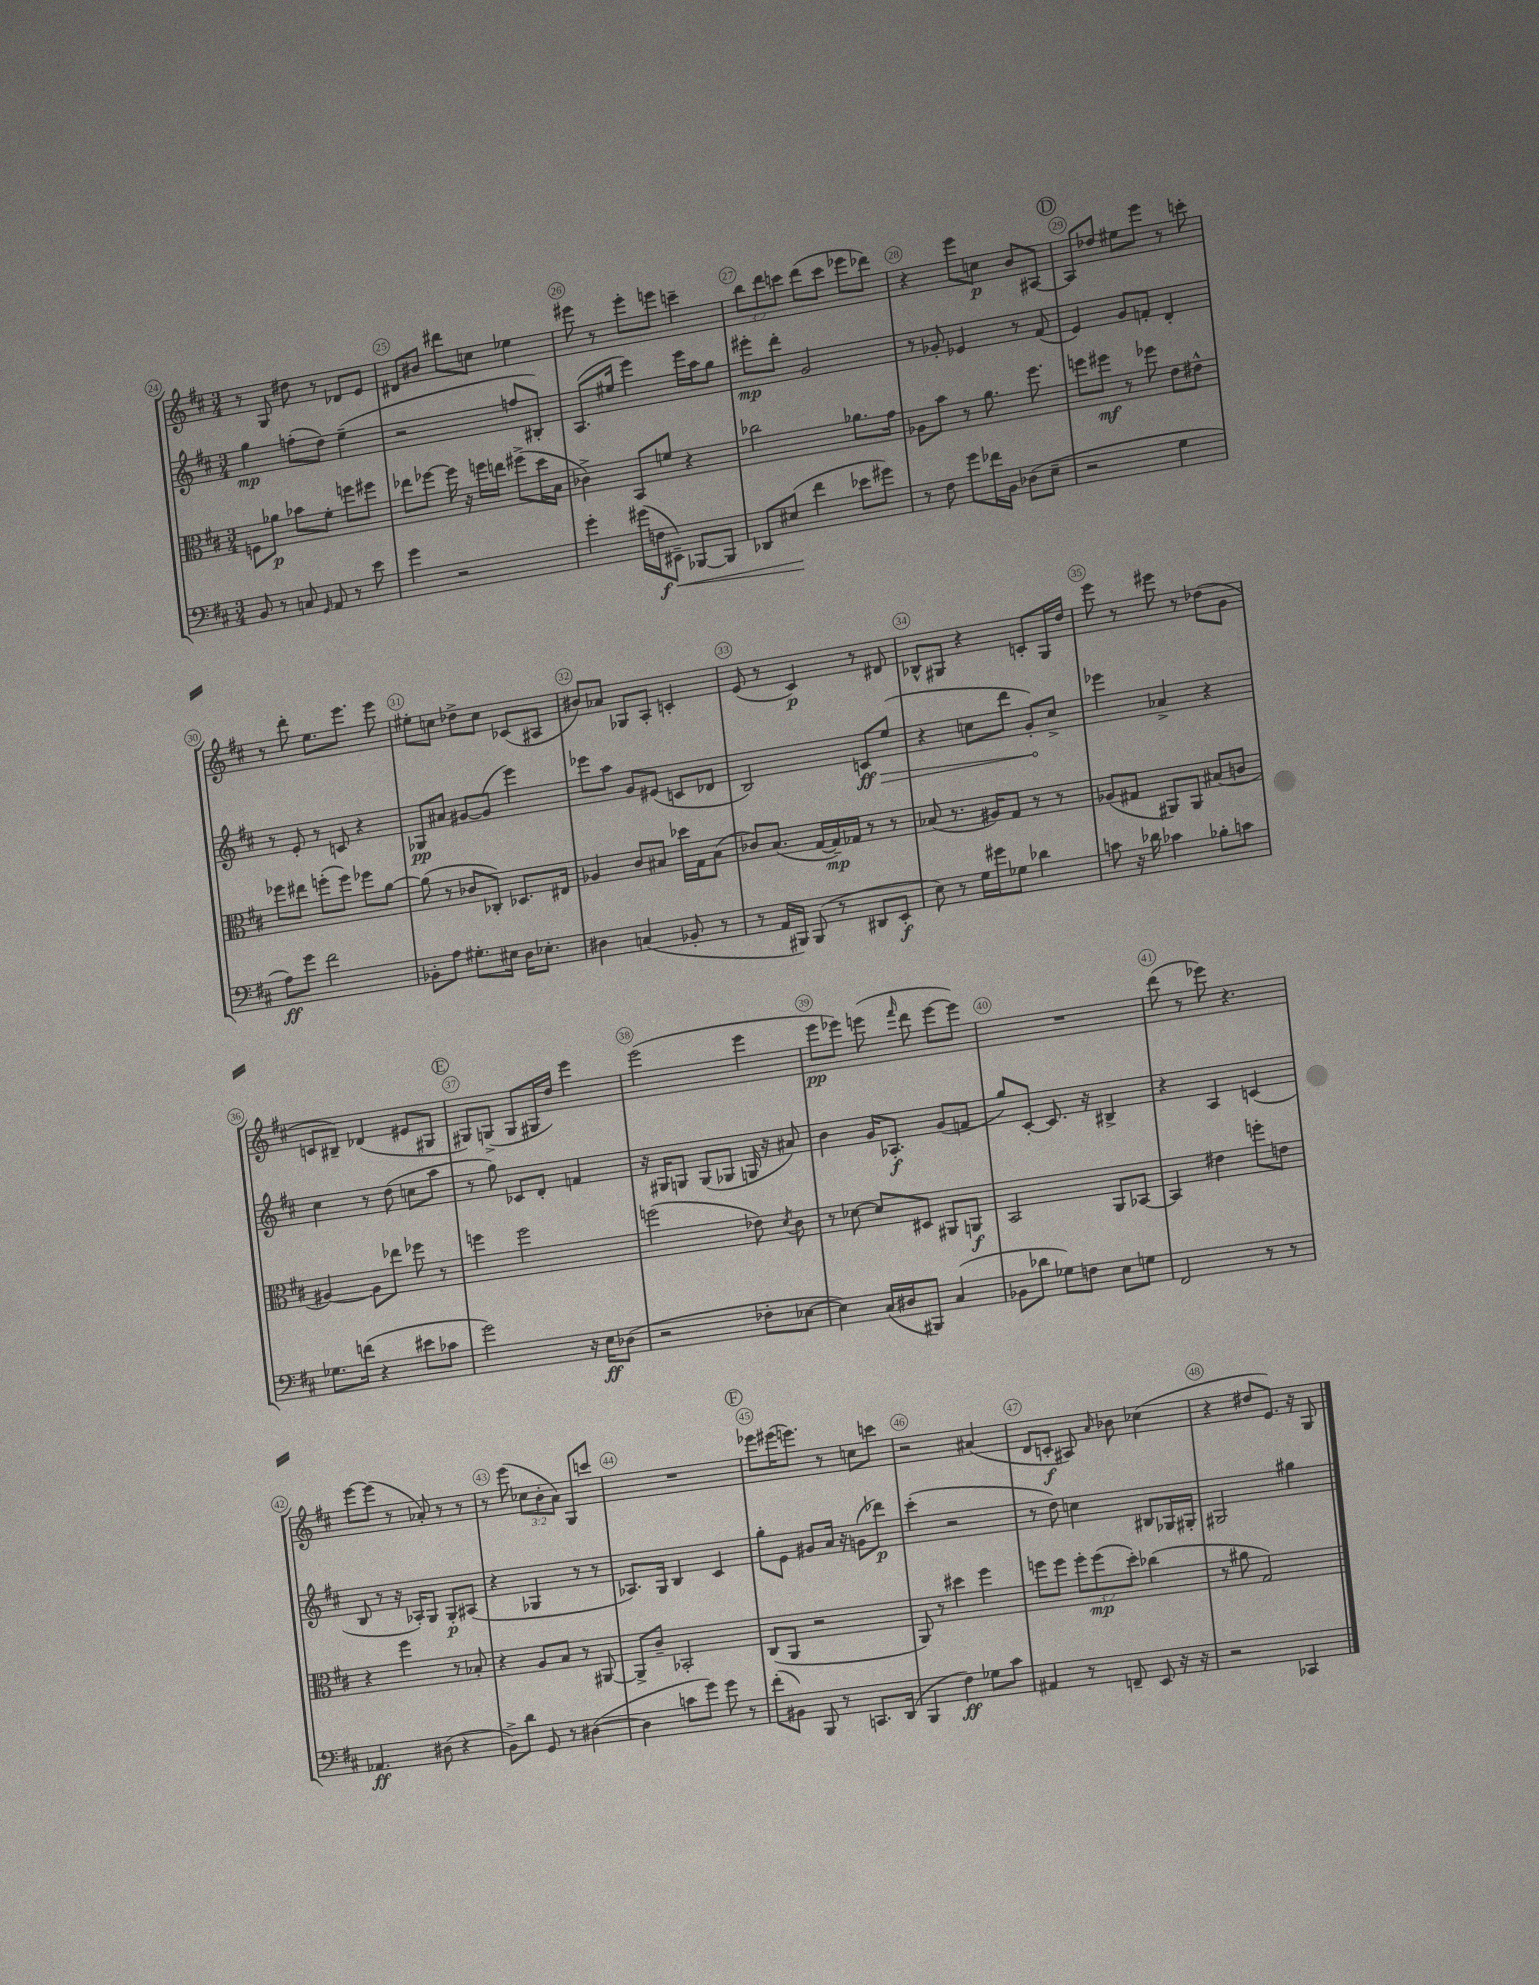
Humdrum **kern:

**kern	**dynam	**kern	**dynam	**kern	**dynam	**kern	**dynam
*part4	*part4	*part3	*part3	*part2	*part2	*part1	*part1
*staff4	*staff4	*staff3	*staff3	*staff2	*staff2	*staff1	*staff1
*clefF4	*	*clefC3	*	*clefG2	*	*clefG2	*
*k[f#c#]	*	*k[f#c#]	*	*k[f#c#]	*	*k[f#c#]	*
*M3/4	*	*M3/4	*	*M3/4	*	*M3/4	*
=24	=24	=24	=24	=24	=24	=24	=24
8BB/	.	8Fn\L	.	4gg\	mp	8r	.
8r	.	8a-X\J	p	.	.	8G/	.
8Cn/	.	8b-X\L	.	(8ffn'\L	.	8dd#X\	.
16qqGG/	.	.	.	.	.	.	.
8AA/	.	8f#'\J	.	8dd\J)	.	8r	.
8r	.	8ffn\L	.	(4ee~\	.	8d-X/L	.
8e\	.	8ff#X\J	.	.	.	8e/J	.
=25	=25	=25	=25	=25	=25	=25	=25
4g\	.	8ee-X\L	.	2r	.	8d#X/L	.
.	.	[8ff-X\J	.	.	.	8b#X/J	.
2r	.	16ff-\]	.	.	.	8ddd#X\L	.
.	.	16r	.	.	.	.	.
.	.	16ffn\LL	.	.	.	8ccn\J	.
.	.	16een\JJ	.	.	.	.	.
.	.	(8ff#X^\L	.	8ffn/L	.	4ee-X\	.
.	.	16dd\L	.	8B#X'/J)	.	.	.
.	.	16B\JJ	.	.	.	.	.
=26	=26	=26	=26	=26	=26	=26	=26
4g'\	.	4c-X^\)	.	(8.A/L	.	8eee#X\	.
.	.	.	.	.	.	8r	.
.	.	.	.	16ee#X/Jk	.	.	.
(16g#X\LL	.	8BB/L	.	4eee\)	.	8eee#'\L	.
16Fn\J	f	.	.	.	.	.	.
!	!LO:HP:b	!	!	!	!	!	!
8EE#X~\J)	<	8fn/J	.	.	.	8eeen\J	.
[8BBB-X/L	.	4r	.	16eee\LL	.	4cccn~\	.
.	.	.	.	16aa\J	.	.	.
8BBB-/J]	.	.	.	8gg\J	.	.	.
=27	=27	=27	=27	=27	=27	=27	=27
8DD-X/L	.	2cc-X\	.	8eee#X'\L	mp	12bb\L	.
.	.	.	.	.	.	12ddd\	.
(8E#X/J	.	.	.	8ddd'\J	.	.	.
.	.	.	.	.	.	12cccn\J	.
4f#\	[	.	.	2g/	.	(8ddd\L	.
.	.	.	.	.	.	8ccc\J	.
8e-X\L	.	8.a-X\L	.	.	.	8eee-X\L	.
8g#X\J)	.	.	.	.	.	8ddd-X\J)	.
.	.	16g\Jk	.	.	.	.	.
=28	=28	=28	=28	=28	=28	=28	=28
8r	.	8A-X\L	.	8r	.	4r	.
8F#\	.	8b\J	.	8g-X'/	.	.	.
8g\L	.	8r	.	4e-X/	.	8eee\L	.
16f-X\L	.	8.a\	.	.	.	8ccn\J	p
16BB\JJ	.	.	.	.	.	.	.
(8D-X\L	.	.	.	8r	.	8b/L	.
.	.	8.ff#\	.	.	.	.	.
8E~\J	.	.	.	(8f#/	.	[8A#X/J	.
!!LO:REH:place=s1:t=D
=29	=29	=29	=29	=29	=29	=29	=29
2r	.	8ffn\L	.	4e/)	.	8A#/L]	.
.	.	8ff#X\J	mf	.	.	8dd-X/J	.
.	.	8r	.	8g/L	.	8ee#X\L	.
.	.	8ff-X\	.	8fn'/J	.	8eee\J	.
4G\	.	8e\L	.	4d'/	.	8r	.
.	.	8e#X^^\J	.	.	.	8cccn'\	.
!!LO:LB:g=z
=30	=30	=30	=30	=30	=30	=30	=30
8A\L)	ff	8ff-X\L	.	8r	.	8r	.
8g\J	.	8ee#X\J	.	8e'/	.	8ddd'\	.
2f#\	.	(8ffn'\L	.	8r	.	8.ee\L	.
.	.	8ff\J)	.	8cn/	.	.	.
.	.	.	.	.	.	8.eee\J	.
.	.	8ff-X\L	.	4r	.	.	.
.	.	[8a\J	.	.	.	8eee\	.
=31	=31	=31	=31	=31	=31	=31	=31
8BB-X'\L	.	(8a\]	.	8G-X/L	pp	8ee#X'\L	.
8A\J	.	8r	.	8a#X/J	.	8ccn\J	.
8.G#X'\L	.	8c-X/L	.	[8g#X/L	.	8dd-X^\L	.
.	.	8C-X'/J)	.	(8g#/J]	.	8cc\J	.
16E#X\Jk	.	.	.	.	.	.	.
16D\KL	.	8.D-X/L	.	4eee\)	.	(8c-X/L	.
8.E-X'\J	.	.	.	.	.	.	.
.	.	.	.	.	.	8A#X/J	.
.	.	16E#X/Jk	.	.	.	.	.
=32	=32	=32	=32	=32	=32	=32	=32
4D#X\	.	4A-X/	.	8eee-X\L	.	8b#X/L)	.
.	.	.	.	8aa\J	.	8a-X/J	.
(4Cn/	.	8c#/L	.	8g/L	.	8G-X/L	.
.	.	8B#X/J	.	(8e#X/J	.	8A'/J	.
8BB-X'/	.	16dd-X\LL	.	8cn/L	.	4cn'/	.
.	.	16G\J	.	.	.	.	.
8r	.	(8B#\J	.	8d-X/J	.	.	.
=33	=33	=33	=33	=33	=33	=33	=33
8r	.	8c-X/L)	.	2B/)	.	(8e/	.
16AA/LL	.	(8.B/J	.	.	.	8r	.
16BBB#X/JJ)	.	.	.	.	.	.	.
(8BBB#/	.	.	.	.	.	4c#/)	p
.	.	[16G/LL	.	.	.	.	.
8r	.	16G~/])	mp	.	.	.	.
.	.	16G-X/JJ	.	.	.	.	.
!	!	!	!	!	!LO:HP:b	!	!
8DD#X/L	.	8r	.	8cn/L	> ff	8r	.
8EE'/J	f	8r	.	(8ee/J	.	8d#X/	.
=34	=34	=34	=34	=34	=34	=34	=34
8E\)	.	(8B-X/	.	4r	.	8B-X^^/L	.
8r	.	8.r	.	.	.	8G#X/J	.
16G\LL	.	.	.	8ccn\L	.	4r	.
16g#X\J	.	16A#X/KL)	.	.	.	.	.
8G-X\J	.	8G/J	.	8ddd\J	.	.	.
4d-X\	.	8r	.	8g'/L)	.	8cn'/L	.
.	.	8r	.	8cc^/J	]	16G#/L	.
.	.	.	.	.	.	16dd/JJ	.
=35	=35	=35	=35	=35	=35	=35	=35
8cn\	.	(8A-X/L	.	4eee-X\	.	8eee\	.
16r	.	8G#X/J	.	.	.	8r	.
16d-X\	.	.	.	.	.	.	.
4c-X\	.	8AA#X/L)	.	4a-X^/	.	8eee#X\	.
.	.	8AA#/J	.	.	.	8r	.
8B-X'\L	.	(8B#X/L	.	4r	.	(8dd-X\L	.
8cn\J	.	8cn/J	.	.	.	8g\J	.
!!LO:LB:g=z
=36	=36	=36	=36	=36	=36	=36	=36
8.G-X\L	.	[4A#X/)	.	4cc#\	.	8cn/L	.
.	.	.	.	.	.	8B#X~/J)	.
(16fn\Jk	.	.	.	.	.	.	.
4r	.	8A#\L]	.	8r	.	(4d-X/	.
.	.	8ee-X\J	.	(8dd\	.	.	.
8e#X\L	.	8ff-X\	.	8ccn\L	.	8e#X/L	.
8c-X\J	.	8r	.	8aa\J	.	8G#X/J	.
!!LO:REH:place=s1:t=E
=37	=37	=37	=37	=37	=37	=37	=37
2g\)	.	4ffn\	.	8r	.	8G#X/L)	.
.	.	.	.	8gg\)	.	(8Gn^/J	.
.	.	2ff\	.	8c-X/L	.	8G/L	.
.	.	.	.	8d'/J	.	16G#X/L	.
.	.	.	.	.	.	16dd/JJ)	.
16r	.	.	.	4fn/	.	4eee\	.
16E\KL	ff	.	.	.	.	.	.
(8D-X\J	.	.	.	.	.	.	.
=38	=38	=38	=38	=38	=38	=38	=38
2r	.	(2ffn\	.	16r	.	(2eee\	.
.	.	.	.	16G#X/KL	.	.	.
.	.	.	.	8Gn/J	.	.	.
.	.	.	.	(8G/L	.	.	.
.	.	.	.	8G-X/J	.	.	.
8F-X'\L	.	8e-X\)	.	16Gn/	.	4eee\	.
.	.	.	.	16r	.	.	.
.	.	8qd/	.	.	.	.	.
[8E-X\J	.	8c#\	.	8a#X/)	.	.	.
=39	=39	=39	=39	=39	=39	=39	=39
4E-\])	.	8r	.	4b\	.	8eee\L	pp
.	.	[8d-X\	.	.	.	8eee-X\J)	.
(16C#/LL	.	8d-/L]	.	16g/KL	.	(8eeen\	.
16D#X/J	.	.	.	8.A-X'/J	f	.	.
.	.	.	.	.	.	16qqfff#/	.
8BBB#X/J)	.	8D#X/J	.	.	.	8ddd\	.
(4C#/	.	8AA#X/L	.	(8g/L	.	[8eee\L	.
.	.	8AAn/J	f	8fn/J	.	8eee\J])	.
=40	=40	=40	=40	=40	=40	=40	=40
8BB-X\L	.	2BB/	.	8gg/L)	.	2.r	.
8d-X\J	.	.	.	[8c#'/J	.	.	.
8G-X\L)	.	.	.	8.c#/]	.	.	.
8Fn\J	.	.	.	.	.	.	.
.	.	.	.	16r	.	.	.
8E\L	.	8AA/L	.	4B#X^/	.	.	.
8Gn\J	.	[8BB-X/J	.	.	.	.	.
=41	=41	=41	=41	=41	=41	=41	=41
2FF#/	.	4BB-/]	.	4r	.	(8ddd\	.
.	.	.	.	.	.	8r	.
.	.	4e#X\	.	4A/	.	8eee-X\)	.
.	.	.	.	.	.	4.r	.
8r	.	8ffn'\L	.	(4cn/	.	.	.
8r	.	8en\J	.	.	.	.	.
!!LO:LB:g=z
=42	=42	=42	=42	=42	=42	=42	=42
4.AA-X/	ff	4r	.	8B/	.	[8eee\L	.
.	.	.	.	8r	.	(8eee\J]	.
.	.	4ff#\	.	16r	.	8r	.
.	.	.	.	16A-X'/KL)	.	.	.
(8D#X\	.	.	.	8G/J	.	8a-X'/)	.
4r	.	8r	.	8G'/L	p	8r	.
.	.	8B-X'/	.	(8A#X/J	.	8r	.
=43	=43	=43	=43	=43	=43	=43	=43
8BB^\L)	.	4r	.	4r	.	8r	.
8d\J	.	.	.	.	.	(8eee\	.
8GG/	.	8A/L	.	4G-X/	.	12cc-X\L	.
.	.	.	.	.	.	12b'\	.
8r	.	8B/J	.	.	.	.	.
.	.	.	.	.	.	12a\J)	.
([4D#X\	.	8r	.	8r	.	8G/L	.
.	.	[8AA#X/	.	8r	.	8cccn/J	.
=44	=44	=44	=44	=44	=44	=44	=44
4D#\]	.	8AA#^/L]	.	8.A-X/L)	.	2.r	.
.	.	8c#~/J	.	.	.	.	.
.	.	.	.	16G/Jk	.	.	.
8cn\L	.	2BB-X'/	.	4B/	.	.	.
8g\J)	.	.	.	.	.	.	.
8g\	.	.	.	4c#/	.	.	.
8r	.	.	.	.	.	.	.
!!LO:REH:place=s1:t=F
=45	=45	=45	=45	=45	=45	=45	=45
(8f#'\L	.	(8C#/L	.	8gg'\L	.	8eee-X\L	.
8BB#X\J)	.	8AA/J	.	8e\J	.	(16eee#X\K	.
.	.	.	.	.	.	8.eeen\J)	.
8BBB/	.	2r	.	8g#X/L	.	.	.
8r	.	.	.	16a/Jk	.	8r	.
.	.	.	.	16r	.	.	.
8.CCn/L	.	.	.	(8gn\L	.	8ccn\L	.
.	.	.	.	8ddd-X\J)	p	8cccn\J	.
(16DD/Jk	.	.	.	.	.	.	.
=46	=46	=46	=46	=46	=46	=46	=46
4BBB/	.	8AA/)	.	(4ccc#'\	.	2r	.
.	.	8r	.	.	.	.	.
4F#\)	ff	4dd#X\	.	2r	.	.	.
8G-X\L	.	4ff#\	.	.	.	(4a#X/	.
8c#\J	.	.	.	.	.	.	.
=47	=47	=47	=47	=47	=47	=47	=47
4AA#X/	.	8ffn\L	.	8r	.	8d/L	.
.	.	8ff\J	.	8dd\)	.	8cn'/J	f
8r	.	12ff'\L	.	4ccn\	.	8A#X/)	.
.	.	(12ff\	mp	.	.	.	.
.	.	.	.	.	.	16qqa/	.
8FFn~/	.	.	.	.	.	8b-X\	.
.	.	12dd'\J)	.	.	.	.	.
8EE/	.	(4cc-X\	.	8B#X/L	.	(4cc-X\	.
16r	.	.	.	16G-X/L	.	.	.
16r	.	.	.	16G#X'/JJ	.	.	.
=48	=48	=48	=48	=48	=48	=48	=48
2r	.	8r	.	2G#X/	.	4r	.
.	.	8a#X\	.	.	.	.	.
.	.	2G/)	.	.	.	8dd#X/L	.
.	.	.	.	.	.	8.e/J)	.
4CC-X/	.	.	.	4gg#X\	.	.	.
.	.	.	.	.	.	16r	.
.	.	.	.	.	.	8G/	.
==	==	==	==	==	==	==	==
*-	*-	*-	*-	*-	*-	*-	*-
